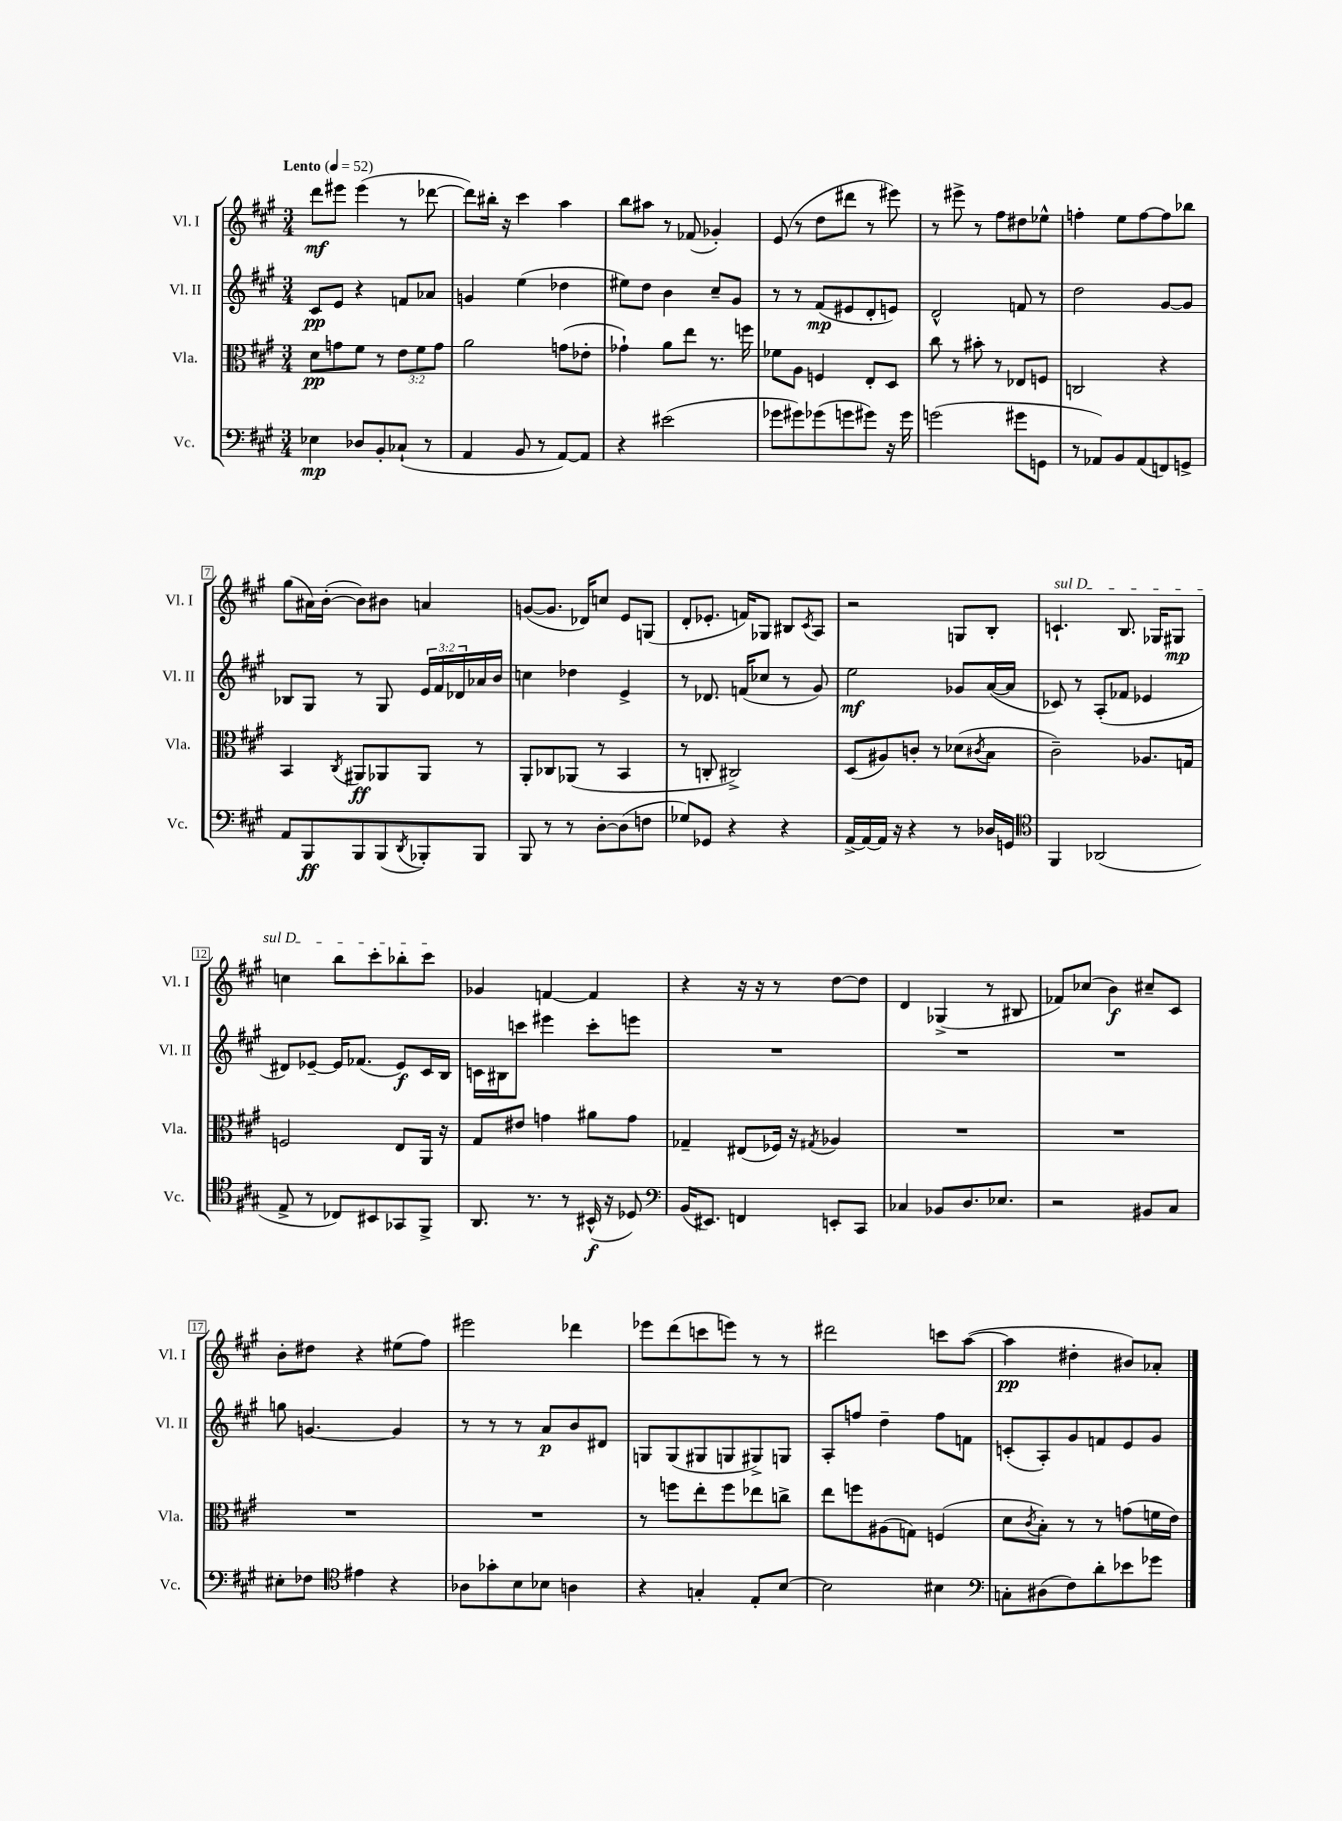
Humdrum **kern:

**kern	**kern	**kern	**kern
*staff4	*staff3	*staff2	*staff1
*clefF4	*clefC3	*clefG2	*clefG2
*k[f#c#g#]	*k[f#c#g#]	*k[f#c#g#]	*k[f#c#g#]
*M3/4	*M3/4	*M3/4	*M3/4
*MM52	*MM52	*MM52	*MM52
4E-	8d	8c#	8ddd
.	8g	8e	8eee#
8D-	8f#	4r	(4eee#
8BB'	8r	.	.
(8C-`	12e	8f	8r
.	12f#	.	.
8r	.	8a-	[8ddd-
.	12g	.	.
=	=	=	=
4AA	2a	4g	8ddd-])
.	.	.	16bb#'
.	.	.	16r
8BB	.	(4ee	4ccc#
8r	.	.	.
[8AA)	(8g	4dd-	4aa
8AA]	8e-'	.	.
=	=	=	=
4r	4g-`)	8ee#)	8bb
.	.	8dd	8aa#
(2e#	8a	4b	8r
.	8ee	.	(8f-
.	8.r	8cc#~	4g-')
.	.	8g#	.
.	16ff	.	.
=	=	=	=
8g-	8f-	8r	(8e
8g#)	8A	8r	8r
(8g-	4F	(8f#	8dd
8g	.	8e#	8ddd#
8g#)	8E'	8d'	8r
16r	8D	8e)	8eee#)
16g#	.	.	.
=	=	=	=
(2g	8cc#	2d^^	8r
.	8r	.	8eee#^
.	8b#'	.	8r
.	8r	.	8ff#
8g#	8E-	8f	8dd#
8GG	8F	8r	8ee-^^
=	=	=	=
8r	2C	2dd	4ff'
8AA-)	.	.	.
8BB	.	.	8ee
(8AA-	.	.	[8ff
8FF)	4r	[8g#	8ff]
8GG^	.	8g#]	8bb-
=	=	=	=
8AA	4BB	8B-	(8gg#
8BBB	.	8G#	16a#)
.	.	.	([16b'
.	8qC#	.	.
8BBB	8AA#	8r	8b])
(8BBB	8AA-	8G#	8b#
8qDD	.	.	.
8BBB-')	8AA-	24e	4a
.	.	24f#	.
.	.	24d-	.
8BBB-	8r	16a-	.
.	.	16b	.
=	=	=	=
8BBB	8AA'	4cc	([8g
8r	8C-	.	8.g]
8r	(8AA-	4dd-	.
.	.	.	16d-)
[8D'	8r	.	8cc
(8D]	4BB	4e^	8e
8F	.	.	(8G
=	=	=	=
8G-)	8r	8r	8d'
8GG-	8C'	8.d-	8.e-'
4r	2C#^)	.	.
.	.	(16f	16f)
.	.	8cc-	8G-
4r	.	8r	8B#
.	.	.	8qc#
.	.	8g#)	8A
=	=	=	=
[16AA^	(8D	2ee	2r
16AA_	.	.	.
16AA]	8A#)	.	.
16r	.	.	.
4r	8c'	.	.
.	8r	.	.
8r	(8d-	8g-	8G
.	8qc#	.	.
16D-	8B	([16a	8B'
16GG	.	16a]	.
=	=	=	=
*clefC4	*	*	*
4FF#	2c#~)	8c-)	4.c`
.	.	8r	.
(2AA-	.	(8A'	.
.	.	8f-	8.B
.	8.A-	4e-	.
.	.	.	16G-
.	.	.	8G#
.	16G	.	.
=	=	=	=
8E^	2F	8d#)	4cc
8r	.	[8e-~	.
8C-)	.	16e-]	8bb
.	.	(8.f-	.
8BB#	.	.	8ccc#'
8GG-	8E	8e-)	8bb-'
8FF#^	16AA	16c#	8ccc#
.	16r	16B	.
=	=	=	=
8.AA	8G#	16c	4g-
.	.	16B#	.
.	8e#	8ccc	.
8.r	.	.	.
.	4g	4eee#	[4f
8r	.	.	.
(16BB#^^	8a#	8ccc'	4f]
16r	.	.	.
8D-)	8g	8eee	.
=	=	=	=
*clefF4	*	*	*
(16BB	4G-~	2.r	4r
8.EE#)	.	.	.
4FF	(8E#	.	16r
.	.	.	16r
.	16F-)	.	8r
.	16r	.	.
.	8qG#	.	.
8EE'	4A-	.	[8dd
8CC#	.	.	8dd]
=	=	=	=
4C-	2.r	2.r	4d
8BB-	.	.	(4G-^
8.D	.	.	.
.	.	.	8r
8.E-	.	.	.
.	.	.	8B#
=	=	=	=
2r	2.r	2.r	8f-)
.	.	.	(8cc-
.	.	.	4b)
8BB#	.	.	8cc#~
8C#	.	.	8c#
=	=	=	=
8E#'	2.r	8gg	8b'
8F-	.	[4.g	8dd#
*clefC4	*	*	*
4e#	.	.	4r
4r	.	4g]	(8ee#
.	.	.	8ff#)
=	=	=	=
8A-	2.r	8r	2eee#
8g-'	.	8r	.
8B	.	8r	.
8B-	.	8a	.
4A	.	8b	4ddd-
.	.	8d#	.
=	=	=	=
4r	8r	8G	8eee-
.	8ff	(8G	(8ddd
4G'	8ee'	8G#	8ccc
.	8ff	8G	8eee)
8E'	8ee-	8G#^)	8r
[8B	8cc^	8G	8r
=	=	=	=
2B]	8ee	8A'	2ddd#
.	8ff	8ff	.
.	(8A#	4dd~	.
.	8G)	.	.
4B#	(4F	8ff	8ccc
.	.	8f	([8aa
=	=	=	=
*clefF4	*	*	*
8C'	8d	(8c'	4aa]
.	8qc#	.	.
(8D#	8B')	8A')	.
8F#)	8r	8g#	4dd#'
8d'	8r	8f	.
8e-	(8g	8e	8b#)
8g-	16f	8g#	8a-'
.	16e)	.	.
==	==	==	==
*-	*-	*-	*-
